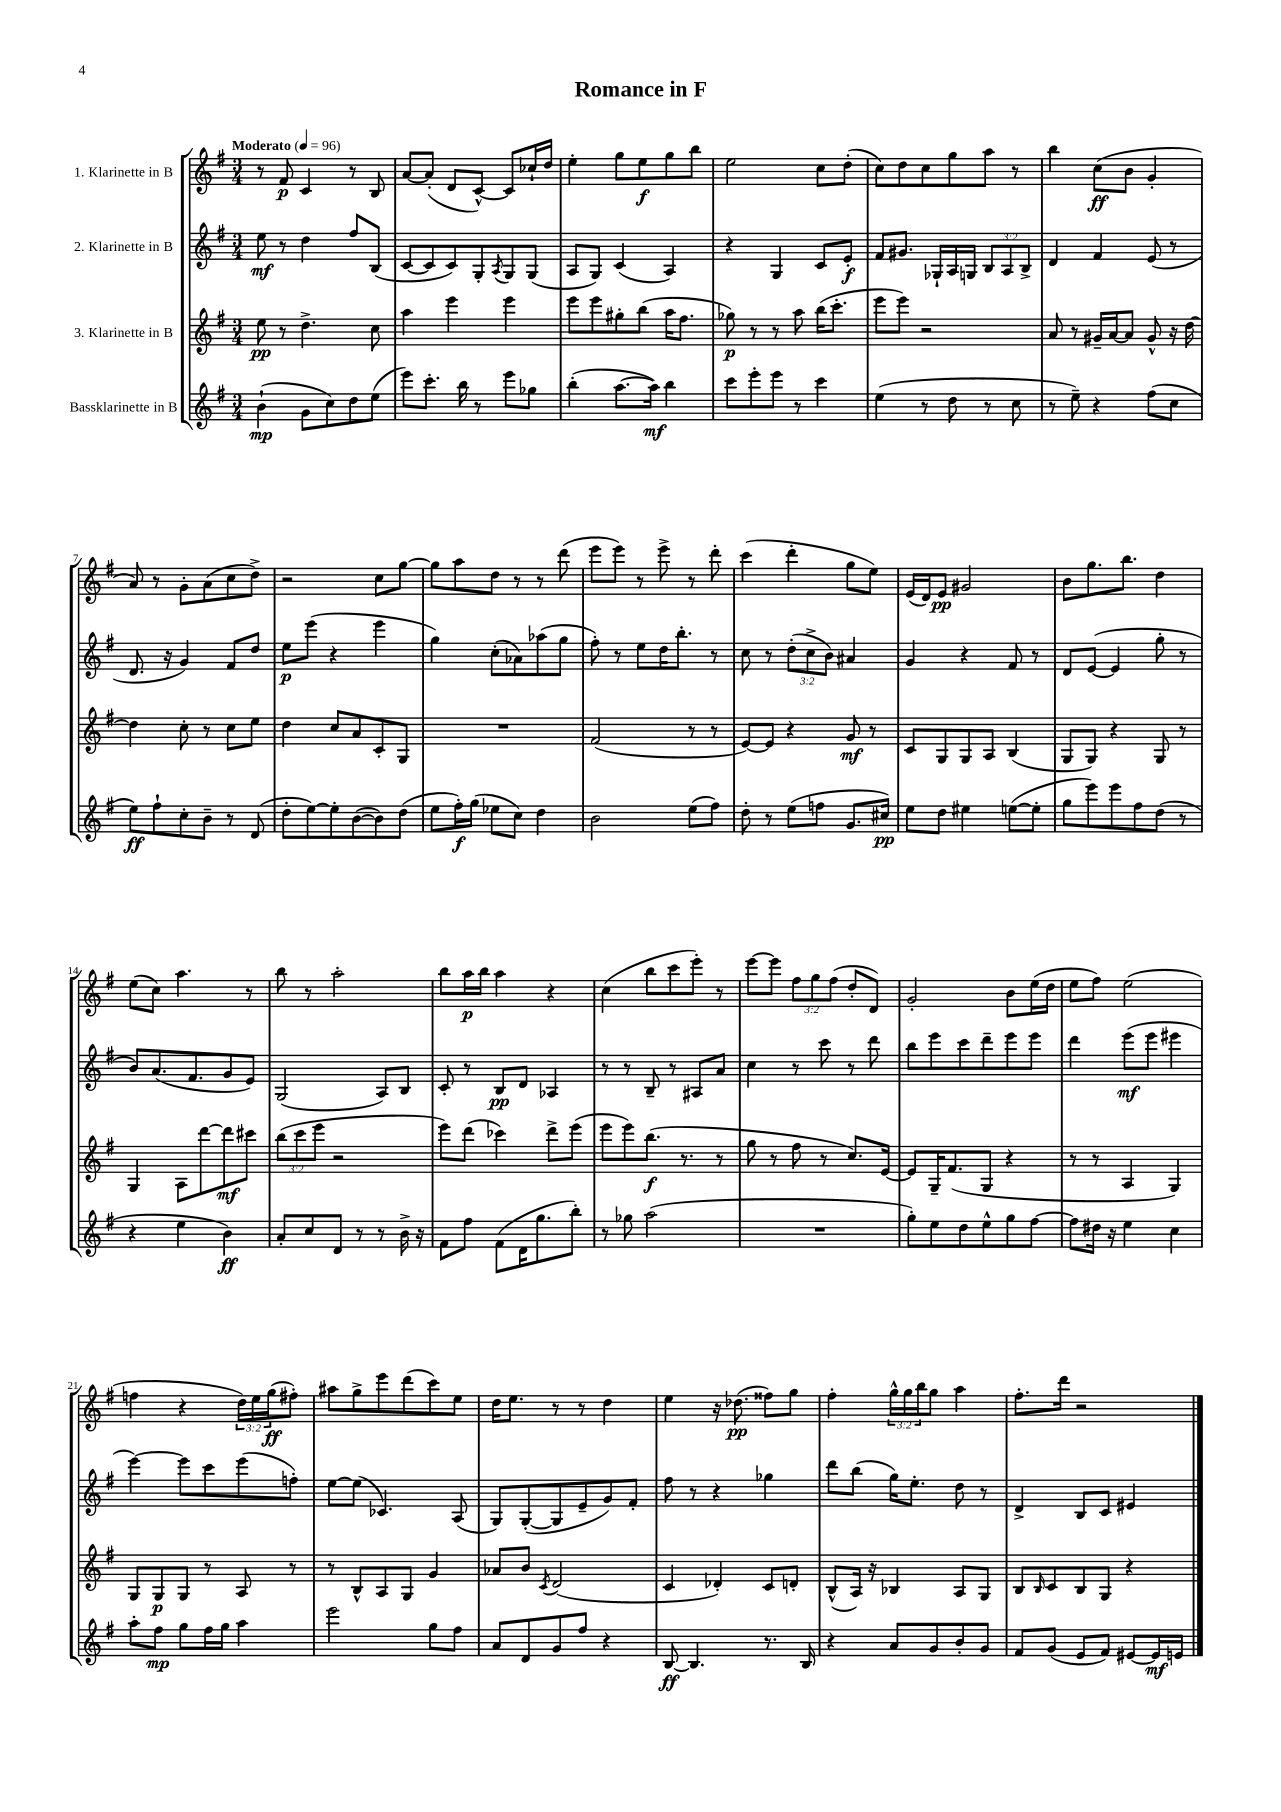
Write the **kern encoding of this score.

**kern	**kern	**kern	**kern
*staff4	*staff3	*staff2	*staff1
*clefG2	*clefG2	*clefG2	*clefG2
*k[f#]	*k[f#]	*k[f#]	*k[f#]
*M3/4	*M3/4	*M3/4	*M3/4
*MM96	*MM96	*MM96	*MM96
(4b`	8ee	8ee	8r
.	8r	8r	8f#
8g	4.dd^	4dd	4c
8cc)	.	.	.
8dd	.	8ff#	8r
(8ee	8cc	(8B	8B
=	=	=	=
8eee)	4aa	[8c	[8a
8.ccc'	.	8c]	(8a']
.	4eee	8c)	8d
16bb	.	.	.
8r	.	8G'	[8c^^)
.	.	8qA	.
8eee	4eee	8G	8c]
8gg-	.	(8G	16cc-`
.	.	.	16dd
=	=	=	=
(4bb'	8eee	8A	4ee'
.	8eee	8G)	.
[8.aa	8gg#'	(4c	8gg
.	(8bb	.	8ee
16aa])	.	.	.
4bb	16aa	4A)	8gg
.	8.ff#	.	.
.	.	.	8bb
=	=	=	=
8ccc	8gg-)	4r	2ee
8eee'	8r	.	.
8eee	8r	4G	.
8r	8aa	.	.
4ccc	(16bb	8c	8cc
.	8.ccc'	.	.
.	.	8e'	(8dd'
=	=	=	=
(4ee	8eee	8f#	8cc)
.	8eee)	8.g#	8dd
8r	2r	.	8cc
.	.	16G-`	.
8dd	.	16A	8gg
.	.	16G	.
8r	.	12B	8aa
.	.	12A	.
8cc	.	.	8r
.	.	12B^	.
=	=	=	=
8r	8a	4d	4bb
8ee~)	8r	.	.
4r	16g#~	4f#	(8cc
.	[16a	.	.
.	8a]	.	8b
(8ff#	8g#^^	(8e	4g'
8cc	16r	8r	.
.	[16dd	.	.
=	=	=	=
8ee)	4dd]	8.d	8a)
8ff#`	.	.	8r
.	.	16r	.
8cc'	8cc'	4g)	8g'
8b~	8r	.	(8a
8r	8cc	8f#	8cc
(8d	8ee	8dd	8dd^)
=	=	=	=
8dd'	4dd	8ee	2r
[8ee)	.	(8eee	.
8ee']	8cc	4r	.
([8b	8a	.	.
8b])	8c'	4eee	8cc
(8dd	8G	.	[8gg
=	=	=	=
8ee	2.r	4gg)	8gg]
16ff#')	.	.	8aa
(16gg	.	.	.
8ee-	.	(8cc'	8dd
8cc)	.	8a-)	8r
4dd	.	(8aa-	8r
.	.	8gg	(8ddd
=	=	=	=
2b	(2f#	8ff#')	8eee
.	.	8r	8eee)
.	.	8ee	8r
.	.	16dd	8eee^
.	.	8.bb'	.
(8ee	8r	.	8r
8ff#)	8r	8r	8ddd'
=	=	=	=
8dd'	[8e)	8cc	(4ccc
8r	8e]	8r	.
(8ee	4r	(12dd'	4ddd'
.	.	12cc^	.
8ff	.	.	.
.	.	12b)	.
8.g	8g	4a#	8gg
.	8r	.	8ee)
16cc#)	.	.	.
=	=	=	=
8ee	8c	4g	(16e
.	.	.	16d)
8dd	8G	.	8e
4ee#	8G	4r	2g#
.	8A	.	.
([8ee	(4B	8f#	.
8ee']	.	8r	.
=	=	=	=
8gg	8G	8d	8b
8eee)	8G)	([8e	8.gg
8eee	4r	4e]	.
.	.	.	8.bb
8ff#	.	.	.
(8dd	8G	8gg'	4dd
8r	8r	8r	.
=	=	=	=
4r	4G	8b)	(8ee
.	.	(8.a	8cc)
4ee	8A	.	4.aa
.	.	8.f#	.
.	[8ddd	.	.
4b)	8ddd]	8g	.
.	8ccc#	8e)	8r
=	=	=	=
8a'	(12bb	(2G	8bb
.	12ccc	.	.
8cc	.	.	8r
.	12eee	.	.
8d	2r	.	2aa'
8r	.	.	.
8r	.	8A)	.
16b^	.	8B	.
16r	.	.	.
=	=	=	=
8f#	8eee)	8c'	8bb
8ff#	(8ddd	8r	16aa
.	.	.	16bb
(8f#	4ccc-)	8B	4aa
16d	.	8d	.
8.gg	.	.	.
.	8ddd^	4A-	4r
8bb')	(8eee	.	.
=	=	=	=
8r	8eee	8r	(4cc
8gg-	8eee)	8r	.
(2aa	(8.bb	8B~	8bb
.	.	8r	8ccc
.	8.r	.	.
.	.	8A#	8eee')
.	8r	8a	8r
=	=	=	=
2.r	8gg	4cc	[8eee
.	8r	.	8eee]
.	8ff#	8r	12ff#
.	.	.	12gg
.	8r	8ccc	.
.	.	.	(12ff#
.	8.cc)	8r	8dd'
.	.	8ddd	8d)
.	[16e	.	.
=	=	=	=
8gg')	8e]	8bb	2g'
8ee	16G~	8eee	.
.	(8.f#	.	.
8dd	.	8ccc	.
8ee^^	8G	8ddd~	.
8gg	4r	8eee	8b
[8ff#	.	8eee	(16ee
.	.	.	16dd
=	=	=	=
8ff#]	8r	4ddd	8ee
16dd#	8r	.	8ff#)
16r	.	.	.
4ee	4A	(8eee	(2ee
.	.	8eee	.
4cc	4G)	4eee#	.
=	=	=	=
8aa'	8G	[4eee)	4ff
8ff#	8G	.	.
8gg	8G	8eee]	4r
16ff#	8r	8ccc	.
16gg	.	.	.
4aa	8A	(8eee	24dd)
.	.	.	24ee
.	.	.	(24gg
.	8r	8ff')	8ff#')
=	=	=	=
2eee	8r	[8ee	8aa#
.	8B^^	(8ee]	8gg^
.	8A	4.c-)	8eee
.	8G	.	(8ddd
8gg	4g	.	8ccc)
8ff#	.	(8A	8ee
=	=	=	=
8a	8a-	8G)	16dd
.	.	.	8.ee
8d	8b	([8G'	.
.	8qc	.	.
8g	(2d	8G]	8r
8ff#	.	8e~	8r
4r	.	8g)	4dd
.	.	8f#'	.
=	=	=	=
[8B	4c	8ff#	4ee
4.B]	.	8r	.
.	4d-')	4r	16r
.	.	.	(8.dd-
8.r	8c	4gg-	8ff##)
.	8d'	.	8gg
16B	.	.	.
=	=	=	=
4r	(8B^^	8ddd	4ff#'
.	16A)	(8bb	.
.	16r	.	.
8a	4B-	16gg)	24gg^^
.	.	.	24gg
.	.	8.ee'	.
.	.	.	24bb
8g	.	.	8gg
8b'	8A	8dd	4aa
8g	8G	8r	.
=	=	=	=
8f#	8B	4d^	8.ff#'
.	16qqB	.	.
(8g	8c	.	.
.	.	.	16ddd
8e	8B	8B	2r
8f#)	8G	8c	.
[8e#	4r	4e#	.
16e#]	.	.	.
16e	.	.	.
==	==	==	==
*-	*-	*-	*-
